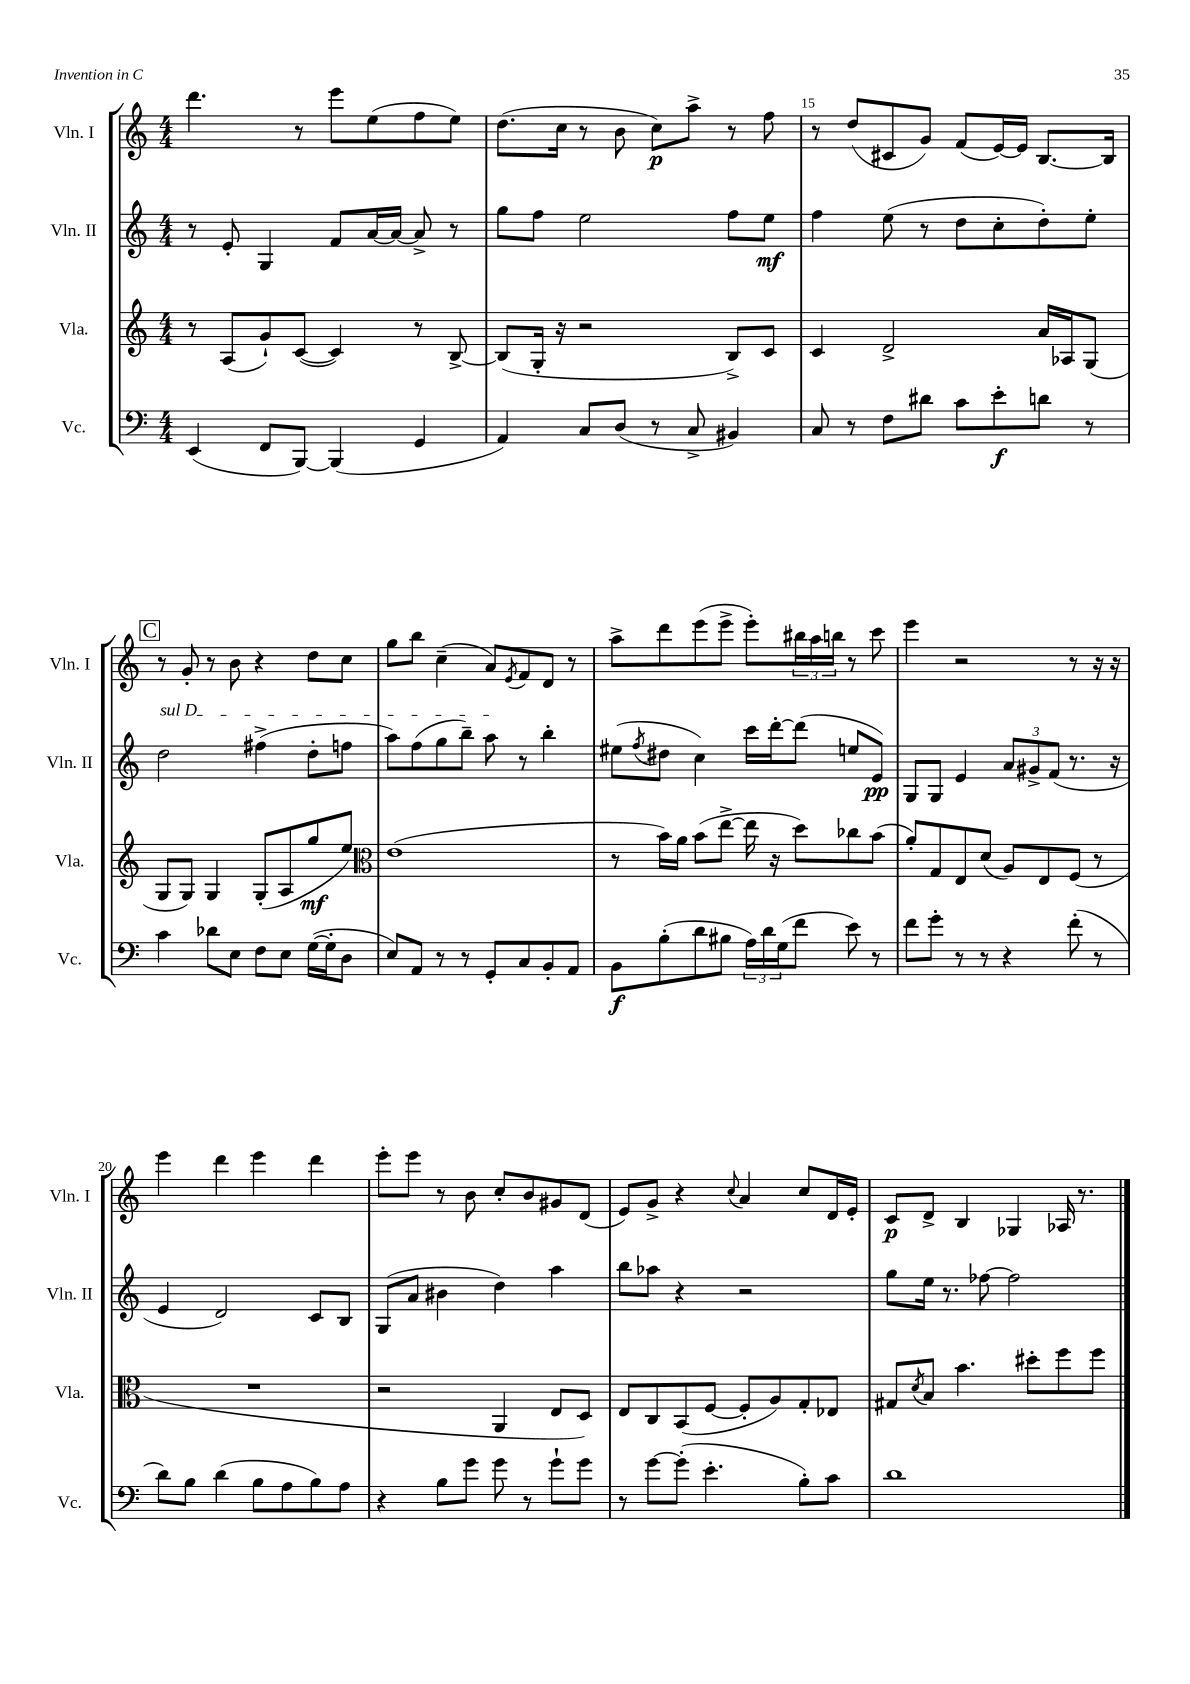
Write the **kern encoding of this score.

**kern	**dynam	**kern	**dynam	**kern	**dynam	**kern	**dynam
*part4	*part4	*part3	*part3	*part2	*part2	*part1	*part1
*staff4	*staff4	*staff3	*staff3	*staff2	*staff2	*staff1	*staff1
*I"Vc.	*	*I"Vla.	*	*I"Vln. II	*	*I"Vln. I	*
*I'Vc.	*	*I'Vla.	*	*I'Vln. II	*	*I'Vln. I	*
*clefF4	*	*clefG2	*	*clefG2	*	*clefG2	*
*k[]	*	*k[]	*	*k[]	*	*k[]	*
*M4/4	*	*M4/4	*	*M4/4	*	*M4/4	*
=13	=13	=13	=13	=13	=13	=13	=13
(4EE/	.	8r	.	8r	.	4.ddd\	.
.	.	(8A/L	.	8e'/	.	.	.
8FF/L	.	8g`/)	.	4G/	.	.	.
[8BBB/J)	.	([8c/J	.	.	.	8r	.
(4BBB/]	.	4c/])	.	8f/L	.	8eee\L	.
.	.	.	.	[16a/L	.	(8ee\	.
.	.	.	.	16a/JJ_	.	.	.
4GG/	.	8r	.	8a^/]	.	8ff\	.
.	.	[8B^/	.	8r	.	8ee\J)	.
=14	=14	=14	=14	=14	=14	=14	=14
4AA/)	.	(8B/L]	.	8gg\L	.	(8.dd\L	.
.	.	16G'/Jk	.	8ff\J	.	.	.
.	.	16r	.	.	.	16cc\Jk	.
8C/L	.	2r	.	2ee\	.	8r	.
(8D/J	.	.	.	.	.	8b\	.
8r	.	.	.	.	.	8cc\L)	p
8C^/	.	.	.	.	.	8aa^\J	.
4BB#X/)	.	8B^/L)	.	8ff\L	.	8r	.
.	.	8c/J	.	8ee\J	mf	8ff\	.
=15	=15	=15	=15	=15	=15	=15	=15
8C/	.	4c/	.	4ff\	.	8r	.
8r	.	.	.	.	.	(8dd/L	.
8F\L	.	2d^/	.	(8ee\	.	8c#X/	.
8d#X\J	.	.	.	8r	.	8g/J)	.
8c\L	.	.	.	8dd\L	.	(8f/L	.
8e'\	f	.	.	8cc'\	.	[16e/L)	.
.	.	.	.	.	.	16e/JJ]	.
8dn\J	.	16a/LL	.	8dd'\)	.	[8.B/L	.
.	.	16A-X/J	.	.	.	.	.
8r	.	(8G/J	.	8ee'\J	.	.	.
.	.	.	.	.	.	16B/Jk]	.
!!LO:LB:g=z
!!LO:REH:place=s1:t=C
=16	=16	=16	=16	=16	=16	=16	=16
!	!	!	!	!LO:TX:a:i:t=sul D	!	!	!
4c\	.	8G/L	.	2dd\	.	8r	.
.	.	8G/J)	.	.	.	8g'/	.
8d-X\L	.	4G/	.	.	.	8r	.
8E\J	.	.	.	.	.	8b\	.
8F\L	.	(8G'/L	.	(4ff#X^\	.	4r	.
8E\J	.	8A/	.	.	.	.	.
([16G\LL	.	8gg/	mf	8dd'\L	.	8dd\L	.
16G'\J]	.	.	.	.	.	.	.
8D\J	.	8ee/J)	.	8ffn\J	.	8cc\J	.
=17	=17	=17	=17	=17	=17	=17	=17
*	*	*clefC3	*	*	*	*	*
8E/L)	.	(1e	.	8aa\L)	.	8gg\L	.
8AA/J	.	.	.	(8ff\	.	8bb\J	.
8r	.	.	.	8gg\	.	(4cc~\	.
8r	.	.	.	8bb~\J)	.	.	.
8GG'/L	.	.	.	8aa\	.	8a/L)	.
.	.	.	.	.	.	8qe/	.
8C/	.	.	.	8r	.	8f/	.
8BB'/	.	.	.	4bb'\	.	8d/J	.
8AA/J	.	.	.	.	.	8r	.
=18	=18	=18	=18	=18	=18	=18	=18
8BB\L	f	8r	.	(8ee#X\L	.	8aa^\L	.
.	.	.	.	8qff/	.	.	.
(8B'\	.	16b\LL)	.	8dd#X\J	.	8ddd\	.
.	.	16a\JJ	.	.	.	.	.
8d\	.	(8b\L	.	4cc\)	.	(8eee\	.
8B#X\J	.	[8ee^\J	.	.	.	8eee^\J	.
24A\LL)	.	16ee\]	.	16ccc\LL	.	8eee'\L)	.
24d\	.	.	.	.	.	.	.
.	.	16r	.	[16ddd'\J	.	.	.
(24G\J	.	.	.	.	.	.	.
8f\J	.	8dd\L)	.	(8ddd\J]	.	24bb#X\L	.
.	.	.	.	.	.	24aa\	.
.	.	.	.	.	.	24bbn\JJ	.
8e\)	.	8cc-X\	.	8een/L	.	8r	.
8r	.	(8b\J	.	8e/J)	pp	8ccc\	.
=19	=19	=19	=19	=19	=19	=19	=19
8f\L	.	8a'/L)	.	8G/L	.	4eee\	.
8g'\J	.	8G/	.	8G/J	.	.	.
8r	.	8E/	.	4e/	.	2r	.
8r	.	(8d/J	.	.	.	.	.
4r	.	8A/L)	.	12a/L	.	.	.
.	.	.	.	12g#X^/	.	.	.
.	.	8E/	.	.	.	.	.
.	.	.	.	(12f/J	.	.	.
(8f'\	.	(8F/J	.	8.r	.	8r	.
8r	.	8r	.	.	.	16r	.
.	.	.	.	16r	.	16r	.
!!LO:LB:g=z
=20	=20	=20	=20	=20	=20	=20	=20
8d\L)	.	1r	.	4e/	.	4eee\	.
8B\J	.	.	.	.	.	.	.
(4d\	.	.	.	2d/)	.	4ddd\	.
8B\L	.	.	.	.	.	4eee\	.
8A\	.	.	.	.	.	.	.
8B\)	.	.	.	8c/L	.	4ddd\	.
8A\J	.	.	.	8B/J	.	.	.
=21	=21	=21	=21	=21	=21	=21	=21
4r	.	2r	.	(8G/L	.	8eee'\L	.
.	.	.	.	8a/J	.	8eee\J	.
8B\L	.	.	.	4b#X\	.	8r	.
8g\J	.	.	.	.	.	8b\	.
8g\	.	4AA/	.	4dd\)	.	8cc'/L	.
8r	.	.	.	.	.	8b/	.
8g`\L	.	8E/L	.	4aa\	.	8g#X/	.
8g\J	.	8D/J)	.	.	.	(8d/J	.
=22	=22	=22	=22	=22	=22	=22	=22
8r	.	8E/L	.	8bb\L	.	8e/L)	.
[8g\L	.	8C/	.	8aa-X\J	.	8g^/J	.
(8g'\J]	.	(8BB/	.	4r	.	4r	.
4.e'\	.	[8F/J	.	.	.	.	.
.	.	.	.	.	.	8qqcc/	.
.	.	8F'/L]	.	2r	.	4a/	.
.	.	8A/)	.	.	.	.	.
8B'\L)	.	8G'/	.	.	.	8cc/L	.
8c\J	.	8E-X/J	.	.	.	16d/L	.
.	.	.	.	.	.	16e'/JJ	.
=23	=23	=23	=23	=23	=23	=23	=23
1d	.	8G#X/L	.	8gg\L	.	8c/L	p
.	.	8qd/	.	.	.	.	.
.	.	8B/J	.	16ee\Jk	.	8d^/J	.
.	.	.	.	8.r	.	.	.
.	.	4.b\	.	.	.	4B/	.
.	.	.	.	[8ff-X\	.	.	.
.	.	.	.	2ff-\]	.	4G-X/	.
.	.	8dd#X'\L	.	.	.	.	.
.	.	8ff\	.	.	.	16A-X/	.
.	.	.	.	.	.	8.r	.
.	.	8ff\J	.	.	.	.	.
==	==	==	==	==	==	==	==
*-	*-	*-	*-	*-	*-	*-	*-
